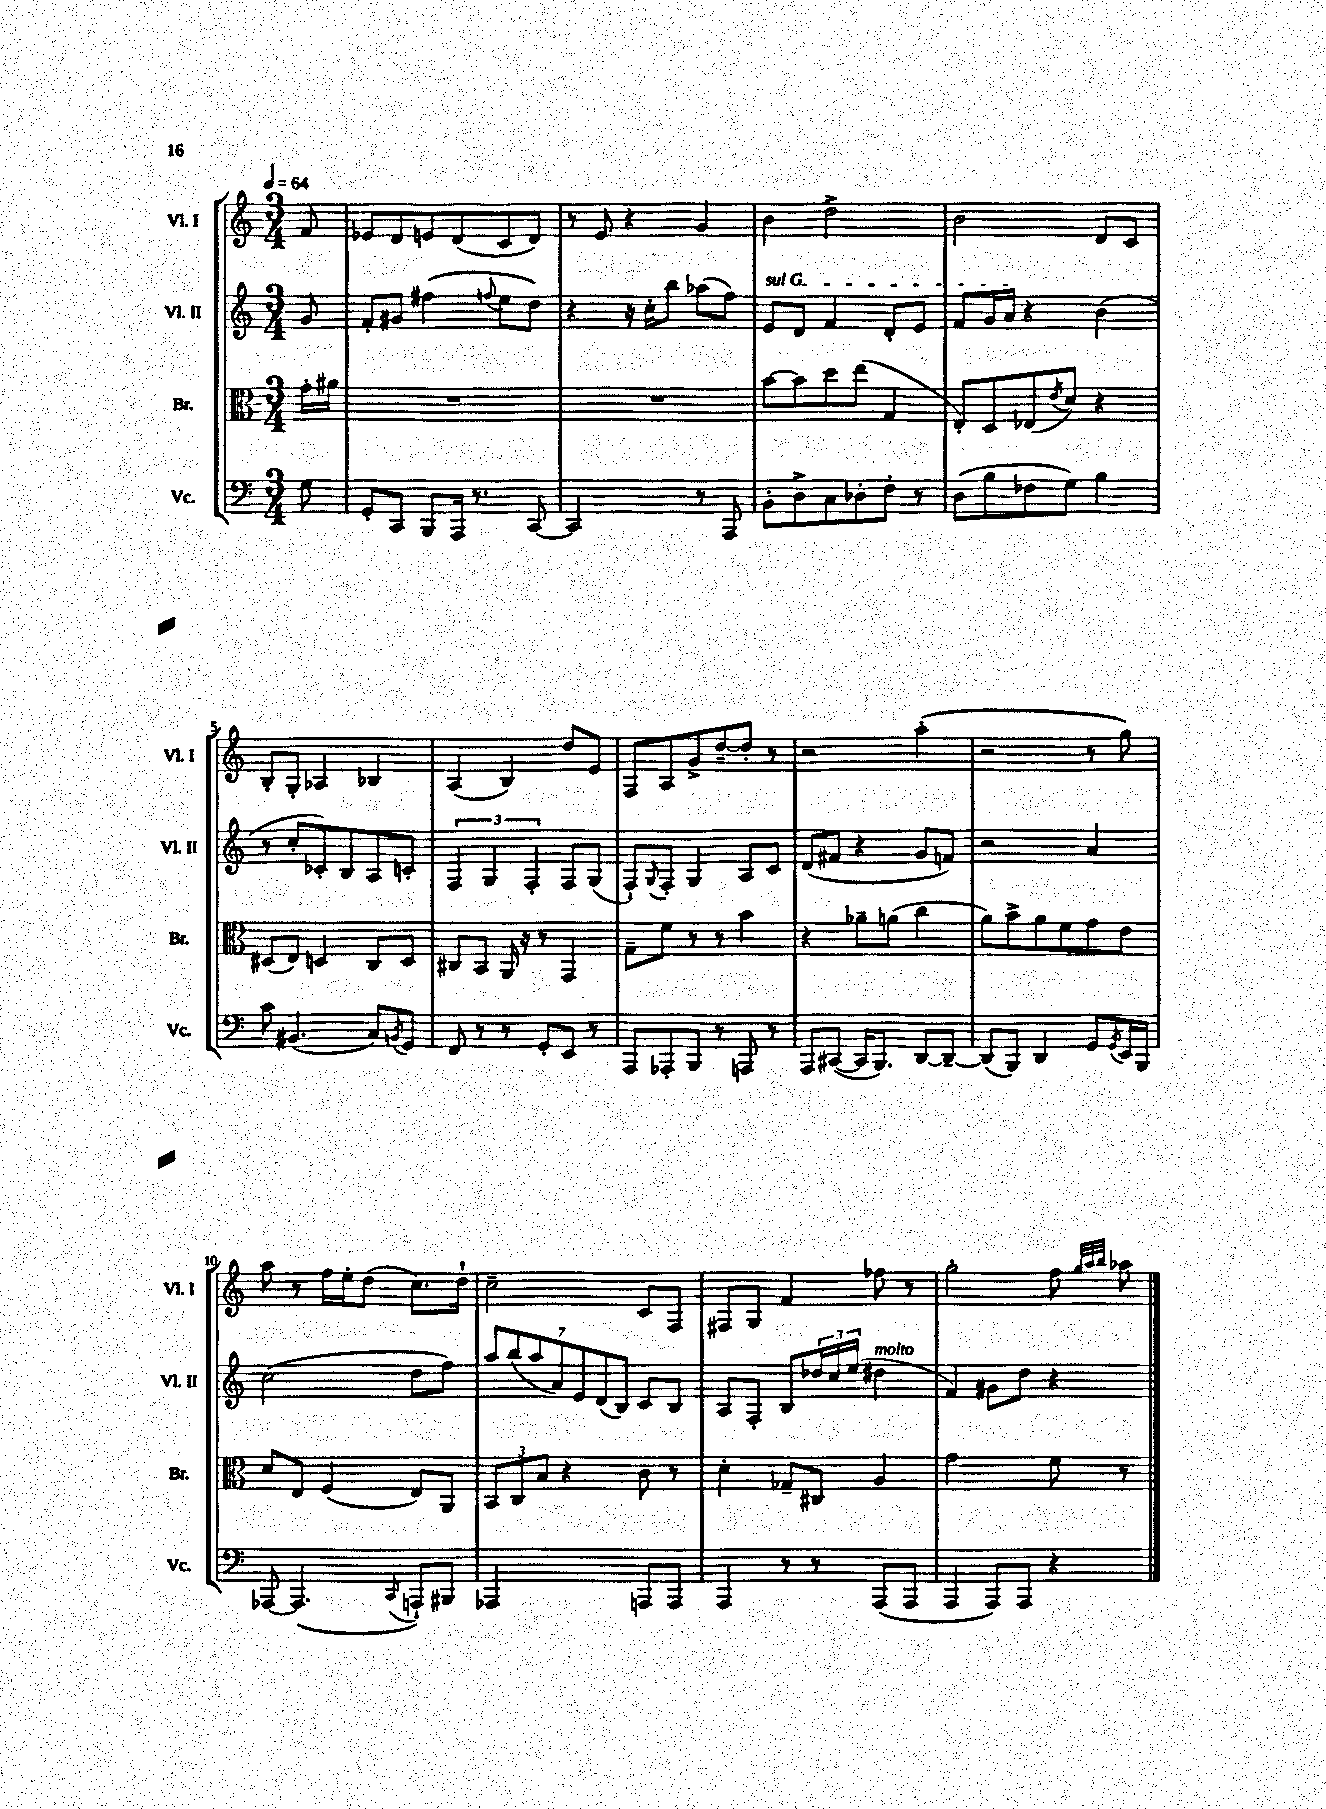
<<
\new StaffGroup <<
\new Staff = "s0" \with { instrumentName = "Vl. I" shortInstrumentName = "Vl. I" } {
    \clef treble \key c \major \numericTimeSignature \time 3/4 \partial 8 \tempo 4 = 64
    f'8 |
    ees'8 d'8 e'8 d'8( c'8 d'8) |
    r8 e'8 r4 g'4 |
    b'4 d''2-> |
    b'2 d'8 c'8 |
    b8-. g8-. aes4 bes4 |
    a4( b4) d''8 e'8 |
    f8 a8 g'8-> d''8~-- d''8-. r8 |
    r2 a''4-.( |
    r2 r8 g''8) |
    a''8 r8 f''16 e''16-. d''8( c''8.) d''16-! |
    c''2-- c'8 f8 |
    fis8 g8 f'4 fes''8 r8 |
    g''2-. f''8 \grace { g''32 a''32 b''32 } aes''8 \bar "|." |
}
\new Staff = "s1" \with { instrumentName = "Vl. II" shortInstrumentName = "Vl. II" } {
    \clef treble \key c \major \numericTimeSignature \time 3/4 \partial 8
    g'8 |
    f'8-. gis'8 fis''4( \appoggiatura { f''8 } e''8 d''8) |
    r4 r16 c''16-. b''8 aes''8( f''8) |
    \once \override TextSpanner.bound-details.left.text = \markup { \italic "sul G" } e'8\startTextSpan d'8 f'4 d'8-. e'8 |
    f'8 g'16 a'16\stopTextSpan r4 b'4( |
    r8 c''8-. ces'8-.) b8 a8 c'8-. |
    \tuplet 3/2 { f4 g4 f4-. } f8 g8( |
    f8-!) \appoggiatura { g8 } f8-. g4 a8 c'8 |
    d'8( fis'8 r4 g'8 f'8) |
    r2 a'4 |
    c''2( d''8 f''8) |
    \tuplet 7/4 { a''8 b''8( a''8 a'8) e'8 d'8( b8) } c'8 b8 |
    a8 f8-. b8 \tuplet 3/2 { des''16 c''16 e''16( } dis''4^\markup { \italic "molto" } |
    f'4) gis'8 d''8 r4 \bar "|." |
}
\new Staff = "s2" \with { instrumentName = "Br." shortInstrumentName = "Br." } {
    \clef alto \key c \major \numericTimeSignature \time 3/4 \partial 8
    g'16-. ais'16 |
    R2. |
    R2. |
    b'8~ b'8 d''8 e''8( g4 |
    e8-.) d8 ees8( \acciaccatura { e'8 } d'8) r4 |
    dis8( e8) d4 c8 d8 |
    cis8 b,8 a,16 r16 r8 g,4 |
    g8-- f'8 r8 r8 b'4 |
    r4 aes'8-- a'8( c''4 |
    a'8) b'8-> a'8 f'8 g'8 e'8 |
    d'8 e8 f4( e8) a,8 |
    \tuplet 3/2 { b,8 c8 b8 } r4 c'8 r8 |
    d'4-. ges8-- cis8 a4 |
    g'2 f'8 r8 \bar "|." |
}
\new Staff = "s3" \with { instrumentName = "Vc." shortInstrumentName = "Vc." } {
    \clef bass \key c \major \numericTimeSignature \time 3/4 \partial 8
    g8 |
    g,8-. c,8 b,,8 a,,16 r8. c,8~ |
    c,2 r8 a,,8 |
    b,8-. d8-> c8 des8-. f8-. r8 |
    d8( b8 fes8 g8) b4 |
    c'8 bis,4.( c8) \acciaccatura { b,8 } g,8 |
    f,8 r8 r8 g,8-. e,8 r8 |
    a,,8 aes,,8-. b,,8 r8 a,,8 r8 |
    a,,8 cis,8~( cis,16 b,,8.) d,8~ d,8~-- |
    d,8( b,,8) d,4 g,8 \acciaccatura { g,8 } e,16 b,,16 |
    aes,,8~ aes,,4.( \appoggiatura { c,8 } a,,8-!) bis,,8 |
    aes,,2 a,,8 a,,8 |
    a,,4 r8 r8 a,,8( a,,8 |
    a,,4 a,,8) a,,8 r4 \bar "|." |
}
>>
>>
